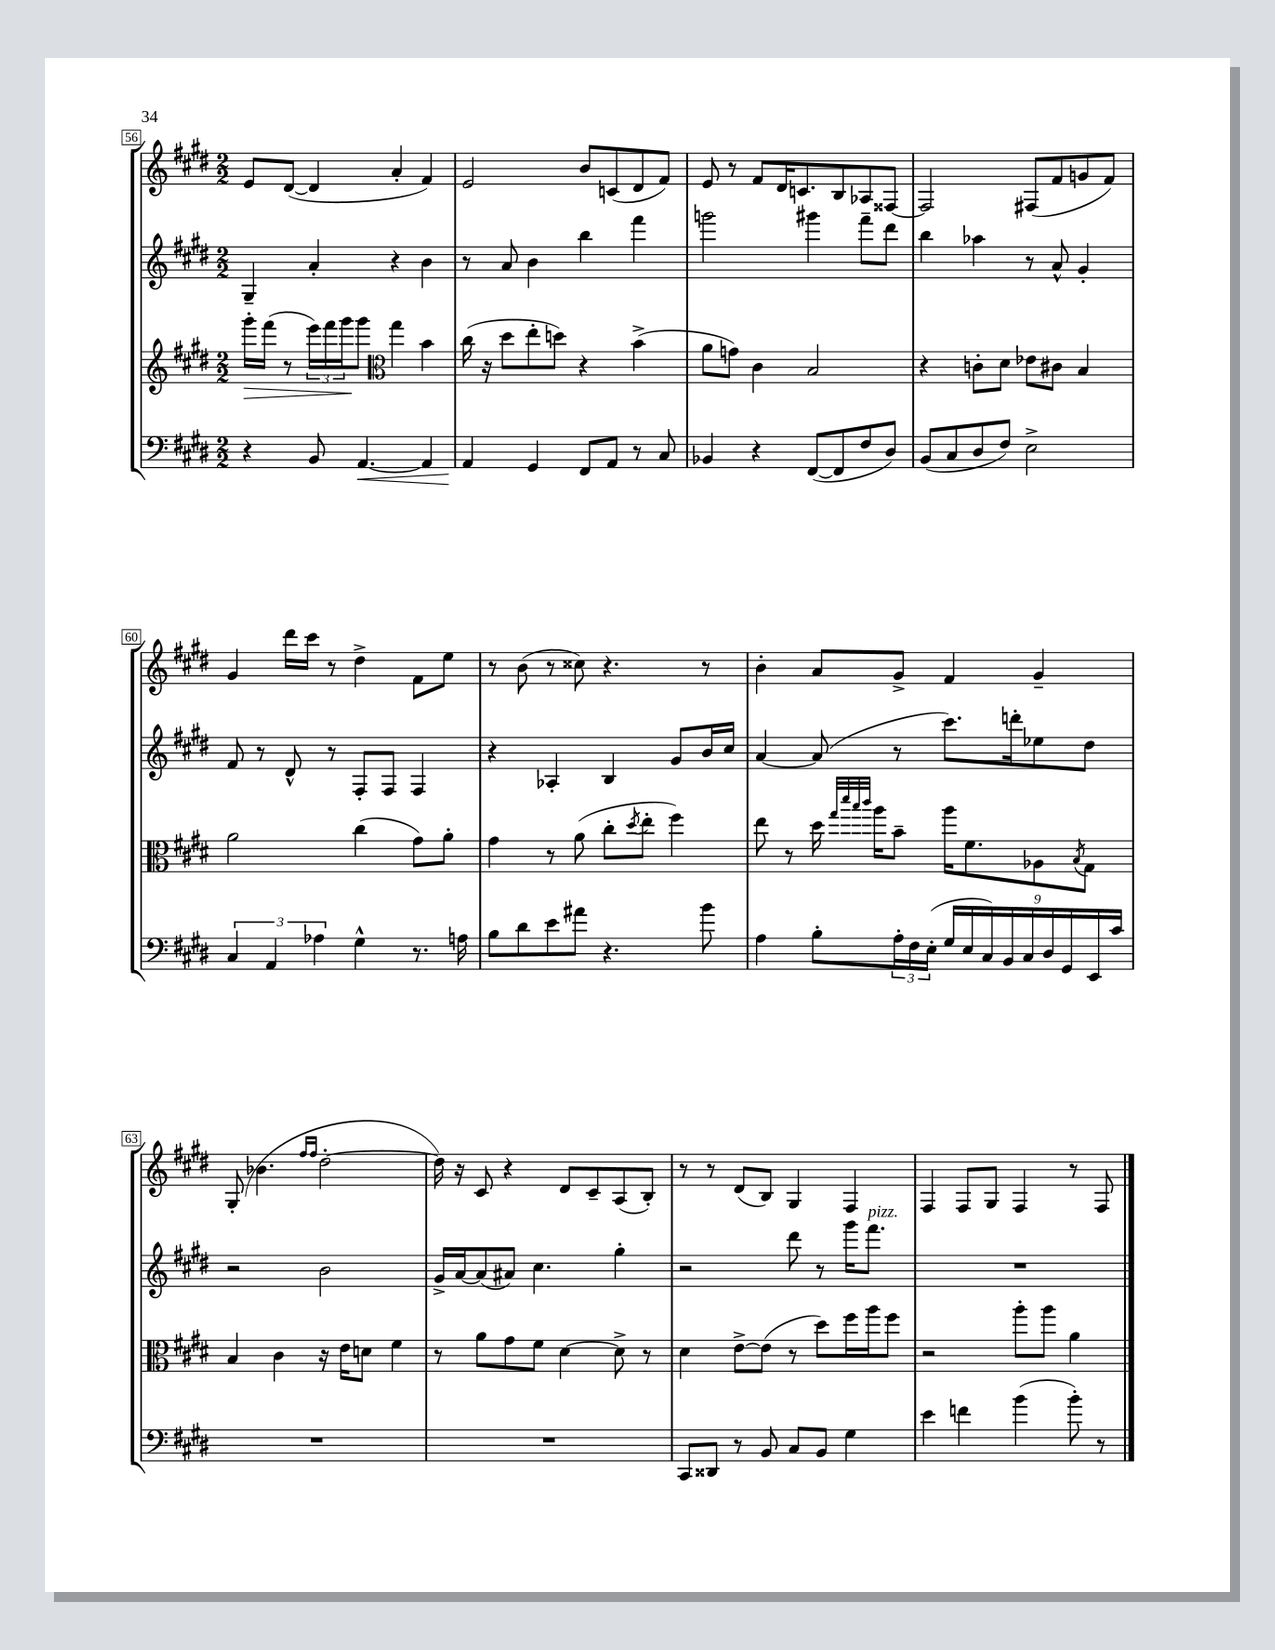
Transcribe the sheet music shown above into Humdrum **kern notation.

**kern	**dynam	**kern	**dynam	**kern	**kern
*part4	*part4	*part3	*part3	*part2	*part1
*staff4	*staff4	*staff3	*staff3	*staff2	*staff1
*clefF4	*	*clefG2	*	*clefG2	*clefG2
*k[f#c#g#d#]	*	*k[f#c#g#d#]	*	*k[f#c#g#d#]	*k[f#c#g#d#]
*M2/2	*	*M2/2	*	*M2/2	*M2/2
=56	=56	=56	=56	=56	=56
!	!	!	!LO:HP:b	!	!
4r	.	16ggg#'\LL	>	4G#~/	8e/L
.	.	(16fff#\JJ	.	.	.
.	.	8r	.	.	([8d#/J
8BB/	.	24eee\LL)	.	4a'/	4d#/]
.	.	24fff#\	.	.	.
.	.	24ggg#\J	.	.	.
!	!LO:HP:b	!	!	!	!
[4.AA/	<	8ggg#\J	]	.	.
*	*	*clefC3	*	*	*
.	.	4gg#\	.	4r	4a'/
4AA/]	.	4b\	.	4b\	4f#/)
=57	=57	=57	=57	=57	=57
4AA/	.	(16cc#\	.	8r	2e/
.	.	16r	.	.	.
.	.	8dd#\L	.	8a/	.
4GG#/	[	8ee'\	.	4b\	.
.	.	8ddn\J)	.	.	.
8FF#/L	.	4r	.	4bb\	8b/L
8AA/J	.	.	.	.	(8cn/
8r	.	(4b^\	.	4fff#\	8d#/
8C#/	.	.	.	.	8f#/J)
=58	=58	=58	=58	=58	=58
4BB-X/	.	8a\L	.	2gggn\	8e/
.	.	8gn\J)	.	.	8r
4r	.	4c#\	.	.	8f#/L
.	.	.	.	.	16d#/K
.	.	.	.	.	8.cn/
([8FF#/L	.	2B/	.	4ggg#X\	.
8FF#/]	.	.	.	.	8B/
8F#/	.	.	.	8fff#~\L	8A-X/
8D#/J)	.	.	.	8ddd#\J	[8F##X/J
=59	=59	=59	=59	=59	=59
(8BB/L	.	4r	.	4bb\	2F##/]
8C#/	.	.	.	.	.
8D#/	.	8cn'\L	.	4aa-X\	.
8F#/J)	.	8d#\J	.	.	.
2E^\	.	8e-X\L	.	8r	(8F#X/L
.	.	8c#X\J	.	8a^^/	8f#/
.	.	4B/	.	4g#'/	8gn/
.	.	.	.	.	8f#/J)
!!LO:LB:g=z
=60	=60	=60	=60	=60	=60
6C#/	.	2a\	.	8f#/	4g#/
.	.	.	.	8r	.
6AA/	.	.	.	.	.
.	.	.	.	8d#^^/	16ddd#\LL
.	.	.	.	.	16ccc#\JJ
6A-X\	.	.	.	.	.
.	.	.	.	8r	8r
4G#^^\	.	(4cc#\	.	8F#'/L	4dd#^\
.	.	.	.	8F#/J	.
8.r	.	8g#\L)	.	4F#/	8f#\L
.	.	8a'\J	.	.	8ee\J
16An\	.	.	.	.	.
=61	=61	=61	=61	=61	=61
8B\L	.	4g#\	.	4r	8r
8d#\	.	.	.	.	(8b\
8e\	.	8r	.	4A-X'/	8r
8a#X\J	.	(8a\	.	.	8cc##X\)
4.r	.	8cc#'\L	.	4B/	4.r
.	.	8qdd#/	.	.	.
.	.	8ee'\J	.	.	.
.	.	4ff#\)	.	8g#/L	.
8b\	.	.	.	16b/L	8r
.	.	.	.	16cc#/JJ	.
=62	=62	=62	=62	=62	=62
4A\	.	8ee\	.	[4a/	4b'\
.	.	8r	.	.	.
8B'\L	.	16dd#\	.	(8a/]	8a/L
.	.	32qqgg#/LLL	.	.	.
.	.	32qqddd#/	.	.	.
.	.	32qqbb/	.	.	.
.	.	32qqccc#/JJJ	.	.	.
.	.	16aa\KL	.	.	.
24A'\L	.	8b~\J	.	8r	8g#^/J
24F#\	.	.	.	.	.
(24E'\JJ	.	.	.	.	.
18G#/LL	.	16aa\KL	.	8.ccc#\L)	4f#/
18E/	.	.	.	.	.
.	.	8.f#\	.	.	.
18C#/)	.	.	.	.	.
18BB/	.	.	.	.	.
.	.	.	.	16dddn'\k	.
18C#/	.	.	.	.	.
.	.	8A-X\	.	8ee-X\	4g#~/
18D#/	.	.	.	.	.
18GG#/	.	.	.	.	.
.	.	8qB/	.	.	.
.	.	8G#\J	.	8dd#\J	.
18EE/	.	.	.	.	.
18c#/JJ	.	.	.	.	.
!!LO:LB:g=z
=63	=63	=63	=63	=63	=63
1r	.	4B/	.	2r	(8G#'/
.	.	.	.	.	4.b-X\
.	.	4c#\	.	.	.
.	.	.	.	.	16qqff#/LL
.	.	.	.	.	16qqff#/JJ
.	.	16r	.	2b\	[2dd#'\
.	.	16e\KL	.	.	.
.	.	8dn\J	.	.	.
.	.	4f#\	.	.	.
=64	=64	=64	=64	=64	=64
1r	.	8r	.	16g#^/LL	16dd#\])
.	.	.	.	[16a/J	16r
.	.	8a\L	.	(8a/]	8c#/
.	.	8g#\	.	8a#X/J)	4r
.	.	8f#\J	.	4.cc#\	.
.	.	[4d#\	.	.	8d#/L
.	.	.	.	.	8c#~/
.	.	8d#^\]	.	4gg#'\	(8A/
.	.	8r	.	.	8B'/J)
=65	=65	=65	=65	=65	=65
8CC#/L	.	4d#\	.	2r	8r
8DD##X/J	.	.	.	.	8r
8r	.	[8e^\L	.	.	(8d#/L
8BB/	.	(8e\J]	.	.	8B/J)
8C#/L	.	8r	.	8ddd#\	4G#/
8BB/J	.	8dd#\L)	.	8r	.
4G#\	.	16ff#\L	.	16ggg#\KL	4F#/
!	!	!	!	!LO:TX:a:i:t=pizz.	!
.	.	16aa\J	.	8.fff#\J	.
.	.	8ff#\J	.	.	.
=66	=66	=66	=66	=66	=66
4e\	.	2r	.	1r	4F#/
4fn\	.	.	.	.	8F#/L
.	.	.	.	.	8G#/J
(4b\	.	8aa'\L	.	.	4F#/
.	.	8aa\J	.	.	.
8b'\)	.	4a\	.	.	8r
8r	.	.	.	.	8F#/
==	==	==	==	==	==
*-	*-	*-	*-	*-	*-
